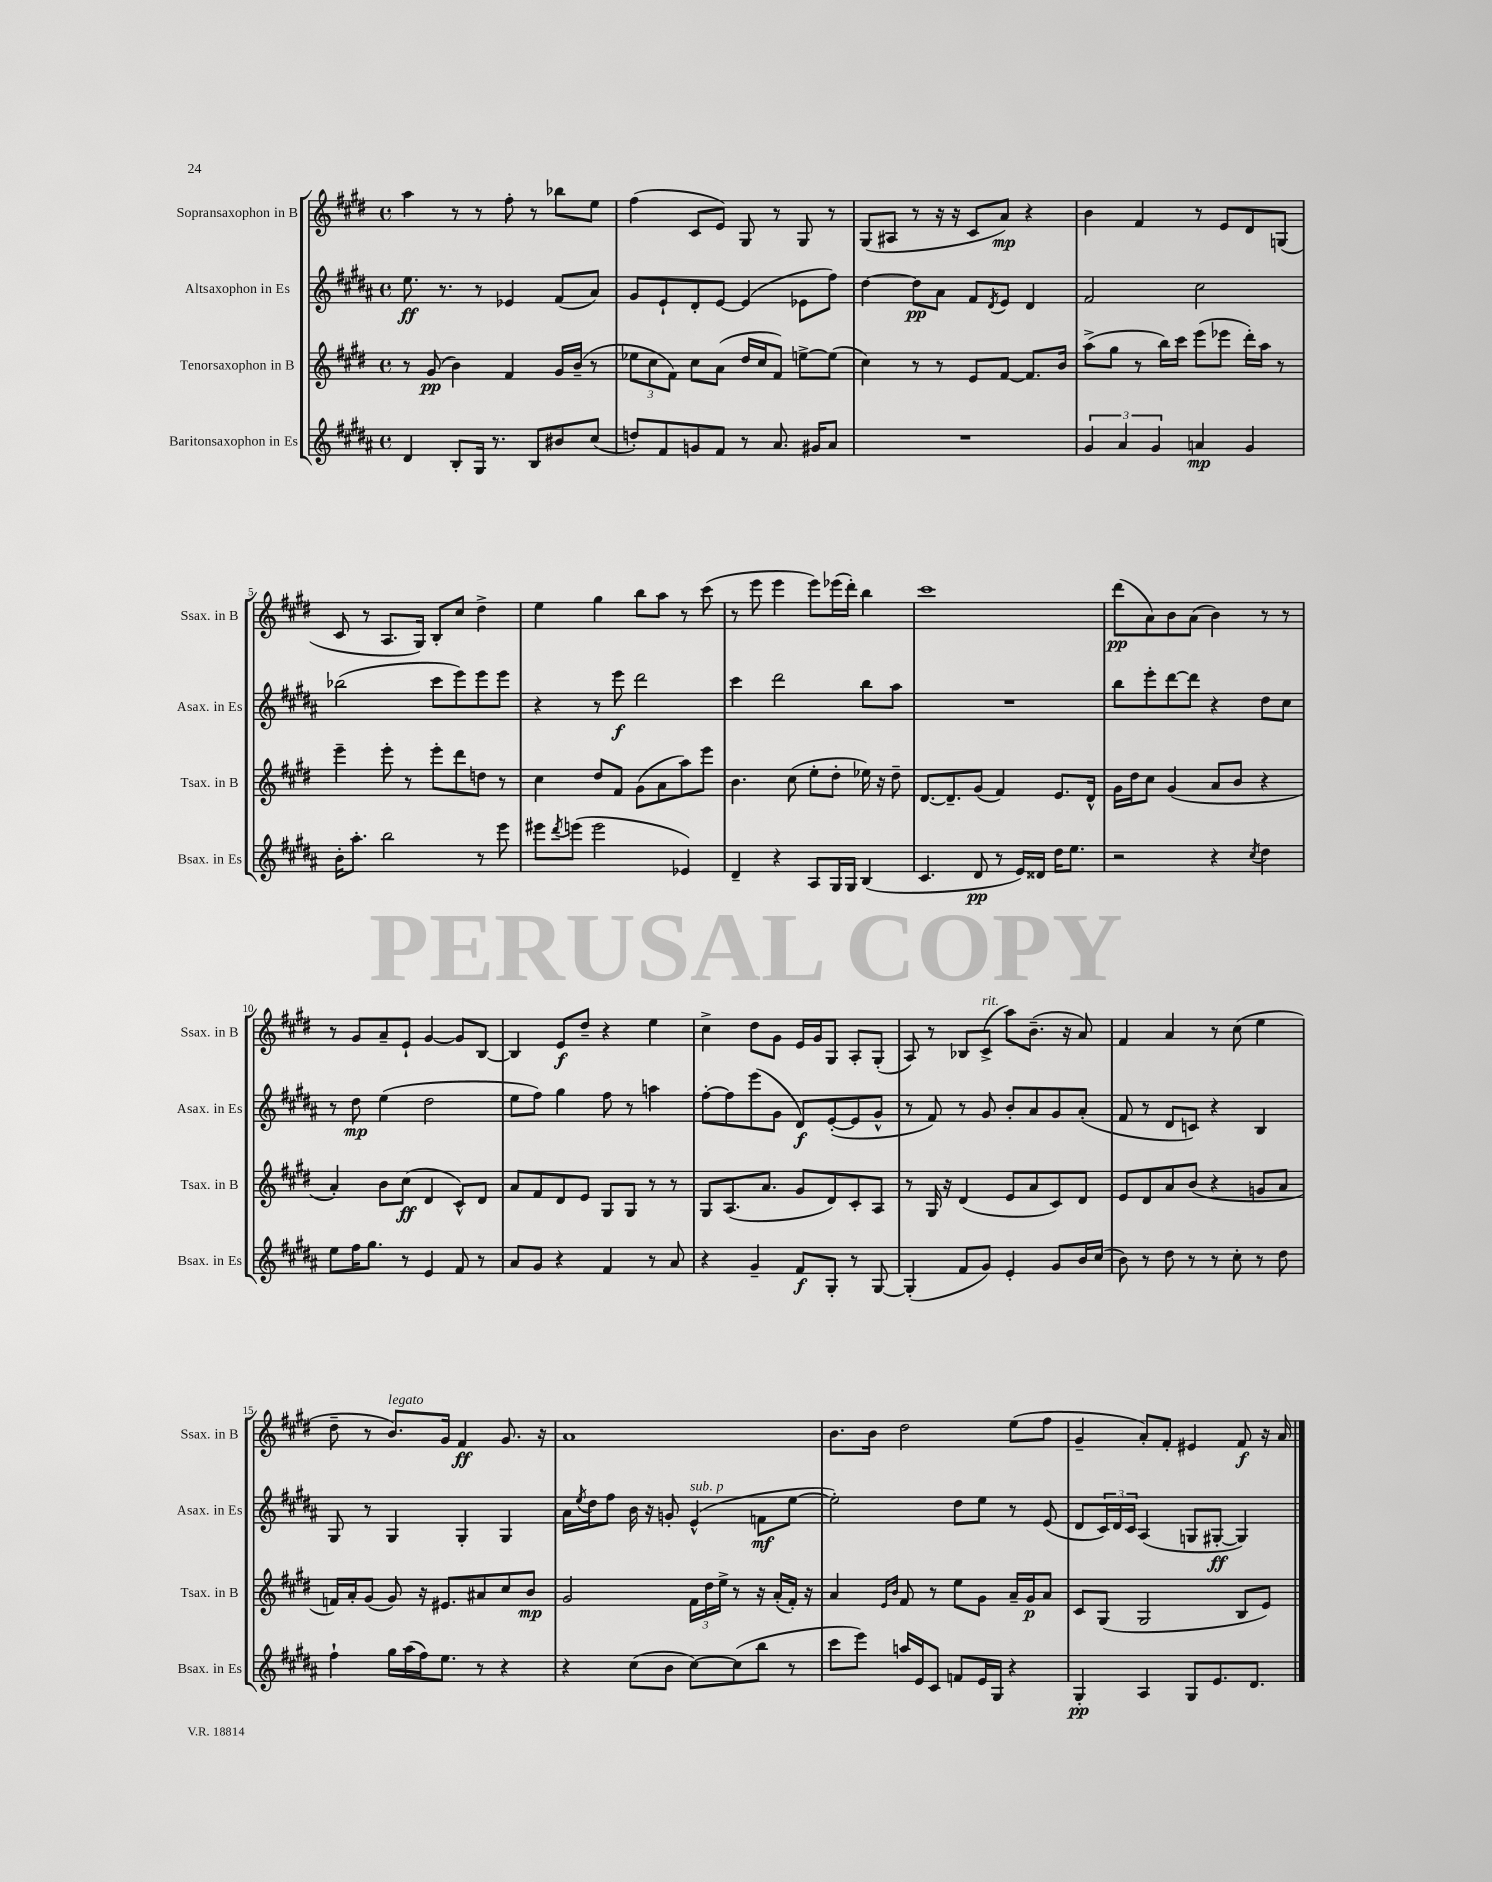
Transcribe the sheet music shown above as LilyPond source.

<<
\new StaffGroup <<
\new Staff = "s0" \with { instrumentName = "Sopransaxophon in B" shortInstrumentName = "Ssax. in B" } {
    \clef treble \key e \major \defaultTimeSignature \time 4/4
    a''4 r8 r8 fis''8-. r8 bes''8 e''8 |
    fis''4( cis'8 e'8) gis8 r8 gis8 r8 |
    gis8( ais8 r8 r16 r16 cis'8 a'8\mp) r4 |
    b'4 fis'4 r8 e'8 dis'8 g8( |
    cis'8 r8 a8. gis16) b8-. cis''8 dis''4-> |
    e''4 gis''4 b''8 a''8 r8 cis'''8( |
    r8 e'''8 e'''4 e'''8) ees'''16( dis'''16-.) b''4 |
    cis'''1 |
    dis'''8\pp( a'8) b'8 a'8( b'4) r8 r8 |
    r8 gis'8 a'8-- e'8-! gis'4~ gis'8 b8~ |
    b4 e'8\f dis''8-- r4 e''4 |
    cis''4-> dis''8 gis'8 e'16 gis'16 gis8 a8-. gis8-.( |
    a8) r8 bes8 cis'8->^\markup { \italic "rit." }( a''8) b'8.--( r16 a'8) |
    fis'4 a'4 r8 cis''8( e''4 |
    dis''8-- r8 b'8.^\markup { \italic "legato" }) gis'16 fis'4\ff gis'8. r16 |
    a'1 |
    b'8. b'16 dis''2 e''8( fis''8 |
    gis'4-- a'8-.) fis'8-. eis'4 fis'8\f r16 a'16 \bar "|." |
}
\new Staff = "s1" \with { instrumentName = "Altsaxophon in Es" shortInstrumentName = "Asax. in Es" } {
    \clef treble \key b \major \defaultTimeSignature \time 4/4
    e''8.\ff r8. r8 ees'4 fis'8( ais'8) |
    gis'8 e'8-! dis'8-. e'8~ e'4( ees'8 fis''8) |
    dis''4~ dis''8\pp ais'8 fis'8 \acciaccatura { dis'8 } e'8 dis'4 |
    fis'2 cis''2 |
    bes''2( cis'''8 e'''8) e'''8 e'''8 |
    r4 r8 e'''8\f dis'''2 |
    cis'''4 dis'''2 b''8 ais''8 |
    R1 |
    b''8 e'''8-. dis'''8~ dis'''8 r4 dis''8 cis''8 |
    r8 dis''8\mp e''4( dis''2 |
    e''8 fis''8) gis''4 fis''8 r8 a''4 |
    fis''8~-. fis''8 e'''8( gis'8 dis'8\f) e'8~-.( e'8 gis'8-^ |
    r8 fis'8) r8 gis'8 b'8-. ais'8 gis'8 ais'8-.( |
    fis'8 r8 dis'8 c'8) r4 b4 |
    gis8 r8 gis4 gis4-. gis4 |
    ais'16 \acciaccatura { e''8 } dis''16 fis''8 b'16 r16 g'8-. e'4-^^\markup { \italic "sub. p" }( f'8\mf e''8~ |
    e''2-.) dis''8 e''8 r8 e'8( |
    dis'8 \tuplet 3/2 { cis'16) dis'16 cis'16 } ais4( g8 gis8~-.\ff gis4) \bar "|." |
}
\new Staff = "s2" \with { instrumentName = "Tenorsaxophon in B" shortInstrumentName = "Tsax. in B" } {
    \clef treble \key e \major \defaultTimeSignature \time 4/4
    r8 gis'8\pp( b'4) fis'4 gis'16 b'16--( r8 |
    \tuplet 3/2 { ees''8 cis''8 fis'8) } cis''8 a'8( dis''16 cis''16 fis'8) e''8~-> e''8( |
    cis''4) r8 r8 e'8 fis'8~ fis'8. b'16 |
    a''8->( gis''8 r8 b''16) cis'''16 e'''8( ees'''8 dis'''16-.) a''16 r8 |
    e'''4-- e'''8-. r8 e'''8-. dis'''8 d''8 r8 |
    cis''4 dis''8 fis'8 gis'8( a'8 a''8) e'''8 |
    b'4. cis''8( e''8-. dis''8-. ees''16) r16 dis''8-- |
    dis'8.~ dis'8.-- gis'8( fis'4) e'8. dis'16-^ |
    gis'16 dis''16 cis''8 gis'4( a'8 b'8 r4 |
    a'4-.) b'8 cis''8\ff( dis'4 cis'8-^) dis'8 |
    a'8 fis'8 dis'8 e'8 gis8 gis8 r8 r8 |
    gis8 a8.( a'8. gis'8 dis'8) cis'8-. a8 |
    r8 gis16 r16 dis'4( e'8 a'8 cis'8) dis'8 |
    e'8 dis'8 a'8 b'8( r4 g'8 a'8 |
    f'16) a'16-. gis'8( gis'8) r16 eis'8. ais'8 cis''8 b'8\mp |
    gis'2 \tuplet 3/2 { fis'16 dis''16 e''16-> } r8 r16 a'16-.( fis'16-.) r16 |
    a'4 \grace { e'16 b'16 } fis'8 r8 e''8 gis'8 a'16-- gis'16\p a'8 |
    cis'8 gis8( gis2 b8 e'8) \bar "|." |
}
\new Staff = "s3" \with { instrumentName = "Baritonsaxophon in Es" shortInstrumentName = "Bsax. in Es" } {
    \clef treble \key b \major \defaultTimeSignature \time 4/4
    dis'4 b8-. gis16 r8. b8 bis'8 cis''8( |
    d''8-.) fis'8 g'8 fis'8 r8 ais'8. gis'16 ais'8 |
    R1 |
    \tuplet 3/2 { gis'4 ais'4 gis'4 } a'4\mp gis'4 |
    b'16-. ais''8.-. b''2 r8 e'''8 |
    eis'''8 \acciaccatura { dis'''8 } e'''8( e'''2 ees'4) |
    dis'4-- r4 ais8 gis16 gis16 b4( |
    cis'4. dis'8\pp r8 e'16) disis'16 dis''16 e''8. |
    r2 r4 \acciaccatura { cis''8 } dis''4 |
    e''8 fis''16 gis''8. r8 e'4 fis'8 r8 |
    ais'8 gis'8 r4 fis'4 r8 ais'8 |
    r4 gis'4-- fis'8\f gis8-. r8 gis8~ |
    gis4-.( fis'8 gis'8) e'4-. gis'8 b'16 cis''16( |
    b'8) r8 dis''8 r8 r8 cis''8-. r8 dis''8 |
    fis''4-! gis''16 ais''16( fis''16) e''8. r8 r4 |
    r4 cis''8( b'8 cis''8~) cis''8( b''8 r8 |
    cis'''8 e'''8) a''16 e'16 cis'8 f'8 e'16 gis16 r4 |
    gis4-.\pp ais4 gis8 e'8. dis'8. \bar "|." |
}
>>
>>
